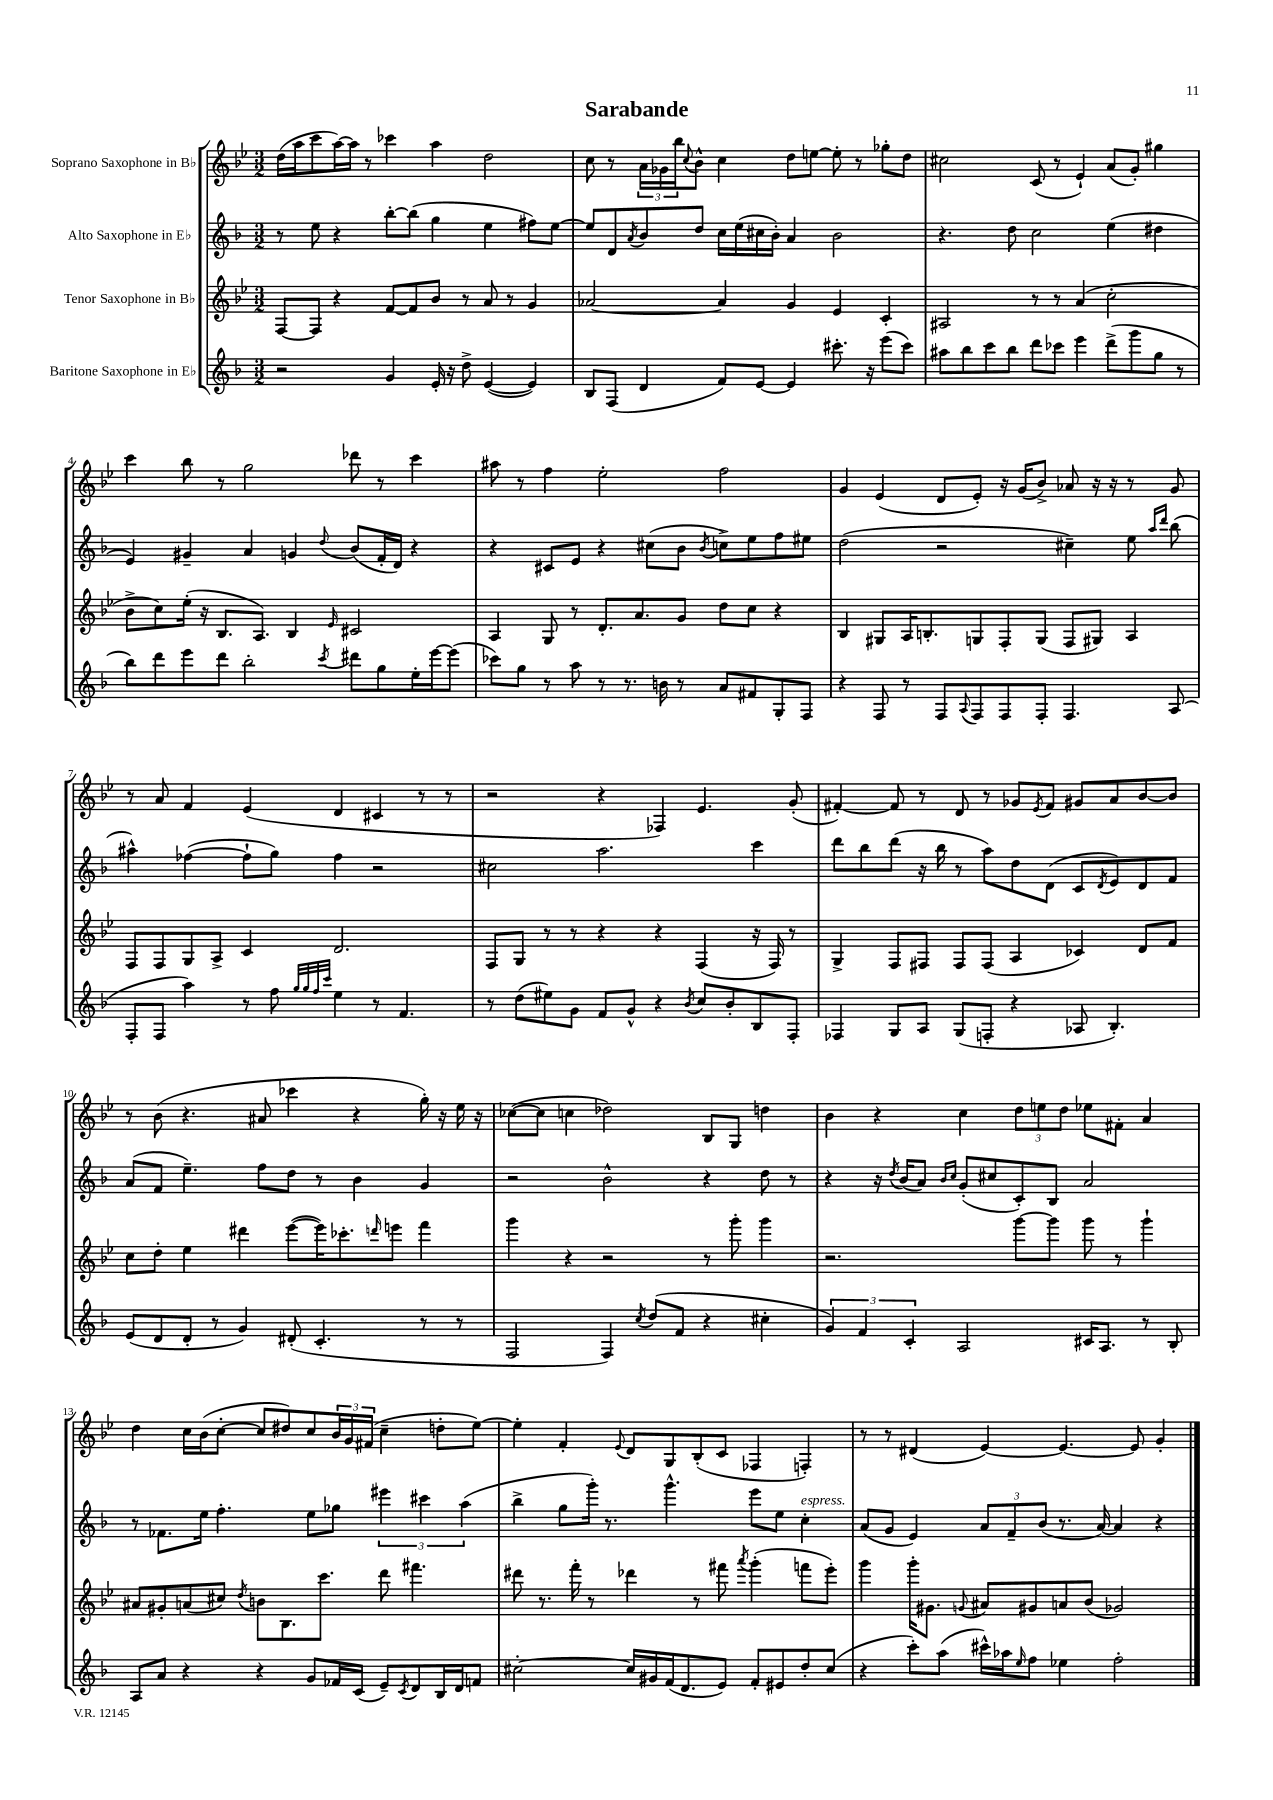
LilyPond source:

\header { title = "Sarabande" }
<<
\new StaffGroup <<
\new Staff = "s0" \with { instrumentName = "Soprano Saxophone in Bb" } {
    \clef treble \key bes \major \numericTimeSignature \time 3/2
    d''16( a''16 c'''8 a''16~) a''16 r8 ces'''4 a''4 d''2 |
    c''8 r8 \tuplet 3/2 { a'16 ges'16 bes''16 } \appoggiatura { c''8 } bes'8-^ c''4 d''8 e''8~ e''8-. r8 ges''8-. d''8 |
    cis''2 c'8( r8 ees'4-!) a'8( g'8-.) gis''4 |
    c'''4 bes''8 r8 g''2 des'''8 r8 c'''4 |
    ais''8 r8 f''4 ees''2-. f''2 |
    g'4 ees'4( d'8 ees'8-.) r16 g'16( bes'8->) aes'8 r16 r16 r8 g'8 |
    r8 a'8 f'4 ees'4( d'4 cis'4 r8 r8 |
    r2 r4 fes4) ees'4. g'8-.( |
    fis'4~-.) fis'8 r8 d'8 r8 ges'8 \acciaccatura { ees'8 } fis'8 gis'8 a'8 bes'8~ bes'8 |
    r8 bes'8( r4. ais'8 ces'''4 r4 g''16-.) r16 ees''16 r16 |
    ces''8~( ces''8 c''4 des''2) bes8 g8 d''4 |
    bes'4 r4 c''4 \tuplet 3/2 { d''8 e''8 d''8 } ees''8 fis'8-. a'4 |
    d''4 c''16 bes'16( c''8~-. c''8 dis''8) c''8 \tuplet 3/2 { bes'16 g'16 fis'16( } c''4-- d''8-. ees''8~) |
    ees''4-. f'4-. \appoggiatura { ees'8 } d'8 g8 bes8-.( c'8 fes4 f4-.) |
    r8 r8 dis'4( ees'4~) ees'4.~ ees'8 g'4-. \bar "|." |
}
\new Staff = "s1" \with { instrumentName = "Alto Saxophone in Eb" } {
    \clef treble \key f \major \numericTimeSignature \time 3/2
    r8 e''8 r4 bes''8~-. bes''8( g''4 e''4 fis''8) e''8~ |
    e''8 d'8 \acciaccatura { a'8 } bes'8 d''8 c''16 e''16( cis''16 bes'16-.) a'4 bes'2 |
    r4. d''8 c''2 e''4( dis''4 |
    e'4) gis'4-- a'4 g'4 \appoggiatura { d''8 } bes'8( f'16-. d'16) r4 |
    r4 cis'8 e'8 r4 cis''8( bes'8 \acciaccatura { bes'8 } c''8->) e''8 f''8 eis''8 |
    d''2( r2 cis''4--) e''8 \grace { a''16 d'''16 } bes''8( |
    ais''4-^) fes''4~( fes''8-! g''8) fes''4 r2 |
    cis''2 a''2. c'''4 |
    d'''8 bes''8 d'''8( r16 bes''16 r8 a''8) d''8 d'8( c'8 \acciaccatura { d'8 } e'8) d'8 f'8 |
    a'8( f'8 e''4.--) f''8 d''8 r8 bes'4 g'4 |
    r2 bes'2-^ r4 d''8 r8 |
    r4 r16 \acciaccatura { d''8 } bes'16( a'8) \grace { bes'16 c''16 } g'8-.( cis''8 c'8-.) bes8 a'2 |
    r8 fes'8. e''16 f''4.-. e''8 ges''8 \tuplet 3/2 { eis'''4 cis'''4 a''4( } |
    bes''4-> g''8 g'''16-.) r8. g'''4.-^ e'''8 e''8 c''4-.^\markup { \italic "espress." } |
    a'8( g'8 e'4) \tuplet 3/2 { a'8 f'8-- bes'8( } r8. a'16~) a'4 r4 \bar "|." |
}
\new Staff = "s2" \with { instrumentName = "Tenor Saxophone in Bb" } {
    \clef treble \key bes \major \numericTimeSignature \time 3/2
    f8~ f8 r4 f'8~ f'8 bes'8 r8 a'8 r8 g'4 |
    aes'2~ aes'4 g'4 ees'4 c'4-. |
    ais2 r8 r8 a'4( c''2-. |
    bes'8-> c''8) ees''16-.( r16 bes8. a8.) bes4 \grace { ees'16 } cis'2 |
    a4 g8 r8 d'8.-. a'8. g'8 d''8 c''8 r4 |
    bes4 gis8 a16 b8.-. g8 f8-. g8( f8 gis8) a4 |
    f8 f8 g8 a8-> c'4 d'2. |
    f8 g8 r8 r8 r4 r4 f4( r16 f16) r8 |
    g4-> f8 fis8 fis8 fis8( a4 ces'4) d'8 f'8 |
    c''8 d''8-. ees''4 dis'''4 ees'''8~( ees'''16) ces'''8.-. \grace { d'''16 } e'''8 f'''4 |
    g'''4 r4 r2 r8 g'''8-. g'''4 |
    r2. g'''8~ g'''8 g'''8 r8 g'''4-! |
    ais'8 gis'8-. a'8( cis''8) \acciaccatura { d''8 } b'8 bes8. c'''8. d'''8 fis'''4. |
    dis'''8 r8. f'''16-. r8 des'''4 r8 fis'''8 \acciaccatura { a'''8 } g'''4-.( f'''8 ees'''8-.) |
    g'''4 g'''16-. gis'8. \appoggiatura { g'8 } ais'8 gis'8 a'8 bes'8( ges'2) \bar "|." |
}
\new Staff = "s3" \with { instrumentName = "Baritone Saxophone in Eb" } {
    \clef treble \key f \major \numericTimeSignature \time 3/2
    r2 g'4 e'16-. r16 d''8-> e'4~( e'4) |
    bes8 f8( d'4 f'8) e'8~ e'4 cis'''8.-. r16 e'''8( cis'''8) |
    ais''8 bes''8 c'''8 bes''8 d'''8 ces'''8 e'''4 d'''8->( g'''8 g''8 r8 |
    bes''8) d'''8 e'''8 d'''8 bes''2-. \acciaccatura { c'''8 } dis'''8 g''8 e''16-. e'''16~ e'''8( |
    ces'''8) g''8 r8 a''8 r8 r8. b'16 r8 a'8 fis'8 g8-. f8 |
    r4 f8 r8 f8 \appoggiatura { a8 } f8 f8 f8-. f4. a8( |
    f8-. f8 a''4) r8 f''8 \grace { g''32 g''32 f''32 c'''32 } e''4 r8 f'4. |
    r8 d''8( eis''8) g'8 f'8 g'8-^ r4 \acciaccatura { bes'8 } c''8 bes'8-. bes8 f8-. |
    fes4 g8 a8 g8( f8-. r4 aes8 bes4.-.) |
    e'8( d'8 d'8-. r8 g'4) dis'8-.( c'4.-. r8 r8 |
    f2 f4) \acciaccatura { c''8 } d''8( f'8 r4 cis''4-. |
    \tuplet 3/2 { g'4) f'4 c'4-. } a2 cis'16 a8. r8 bes8-. |
    a8 a'8 r4 r4 g'8 fes'16 c'16( e'8--) \acciaccatura { c'8 } d'8 bes16 d'16 f'8 |
    cis''2~-. cis''16 gis'16 f'16( d'8. e'8) f'8-. eis'8 d''8-. cis''8( |
    r4 c'''8-.) a''8( cis'''16-^) aes''16 \grace { e''16 } f''8 ees''4 f''2-. \bar "|." |
}
>>
>>
